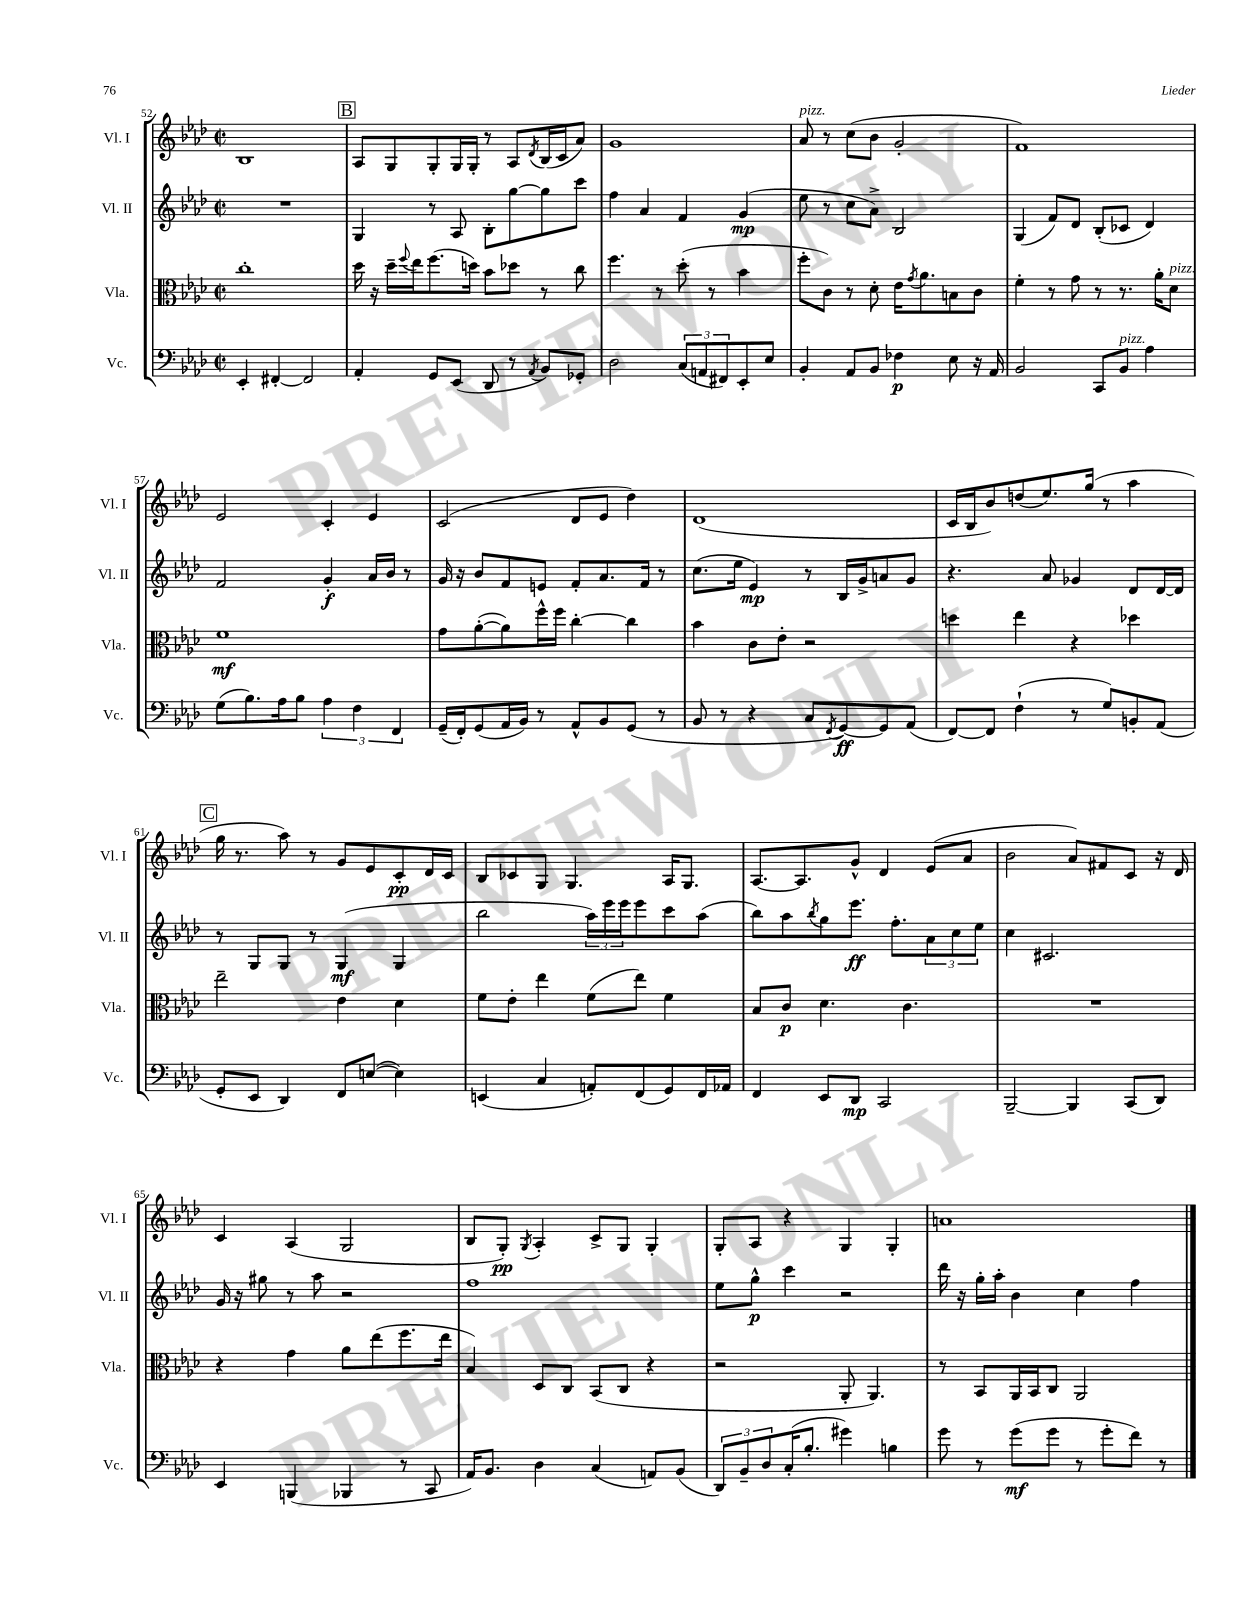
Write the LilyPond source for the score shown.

<<
\new StaffGroup <<
\new Staff = "s0" \with { instrumentName = "Vl. I" shortInstrumentName = "Vl. I" } {
    \clef treble \key aes \major \defaultTimeSignature \time 2/2
    bes1 |
    \mark \markup { \box "B" } aes8 g8 g8-. g16 g16-. r8 aes8 \acciaccatura { des'8 } bes16( c'16 aes'8) |
    g'1 |
    aes'8^\markup { \italic "pizz." } r8 c''8( bes'8 g'2-. |
    f'1) |
    ees'2 c'4-. ees'4 |
    c'2( des'8 ees'8 des''4) |
    des'1( |
    c'16 bes16 bes'8) d''8( ees''8.) g''16( r8 aes''4 |
    \mark \markup { \box "C" } g''16 r8. aes''8) r8 g'8 ees'8 c'8-.\pp des'16 c'16 |
    bes8 ces'8 g8 g4. aes16 g8. |
    aes8.~ aes8. g'8-^ des'4 ees'8( aes'8 |
    bes'2 aes'8) fis'8 c'8 r16 des'16 |
    c'4 aes4( g2 |
    bes8 g8-.\pp) \acciaccatura { g8 } aes4-. c'8-> g8 g4-. |
    g8-. aes8 r4 g4 g4-. |
    a'1 \bar "|." |
}
\new Staff = "s1" \with { instrumentName = "Vl. II" shortInstrumentName = "Vl. II" } {
    \clef treble \key aes \major \defaultTimeSignature \time 2/2
    R1 |
    \mark \markup { \box "B" } g4 r8 aes8 bes8-. g''8~ g''8 c'''8 |
    f''4 aes'4 f'4 g'4\mp( |
    ees''8 r8 c''8 aes'8->) bes2 |
    g4( f'8) des'8 bes8-.( ces'8 des'4) |
    f'2 g'4-.\f aes'16 bes'16 r8 |
    g'16 r16 bes'8 f'8 e'8 f'8-. aes'8. f'16 r8 |
    c''8.( ees''16 ees'4\mp) r8 bes16 g'16-> a'8 g'8 |
    r4. aes'8 ges'4 des'8 des'16~ des'16 |
    \mark \markup { \box "C" } r8 g8 g8 r8 g4\mf( g4 |
    bes''2 \tuplet 3/2 { aes''16) ees'''16 ees'''16 } ees'''8 c'''8 aes''8( |
    bes''8) aes''8 \acciaccatura { bes''8 } g''8 ees'''8.\ff f''8.-. \tuplet 3/2 { aes'8 c''8 ees''8 } |
    c''4 cis'2. |
    g'16 r16 gis''8 r8 aes''8 r2 |
    f''1 |
    ees''8 g''8-^\p c'''4 r2 |
    des'''16 r16 g''16-. aes''16-. bes'4 c''4 f''4 \bar "|." |
}
\new Staff = "s2" \with { instrumentName = "Vla." shortInstrumentName = "Vla." } {
    \clef alto \key aes \major \defaultTimeSignature \time 2/2
    c''1-. |
    \mark \markup { \box "B" } des''16 r16 des''16-- \appoggiatura { f''8 } ees''16 f''8.( d''16) bes'8 des''8 r8 c''8 |
    f''4. r8 des''8-.( r8 bes'4 |
    f''8-. c'8) r8 des'8-. ees'16 \acciaccatura { g'8 } aes'8. b8 c'8 |
    f'4-. r8 g'8 r8 r8. aes'16-. des'8^\markup { \italic "pizz." } |
    f'1\mf |
    g'8 aes'8~-.( aes'8) f''16-^ f''16 c''4~-. c''4 |
    bes'4 c'8 ees'8-. r2 |
    d''4 ees''4 r4 des''4 |
    \mark \markup { \box "C" } ees''2-- ees'4 des'4 |
    f'8 ees'8-. ees''4 f'8( ees''8) f'4 |
    bes8 c'8\p des'4. c'4. |
    R1 |
    r4 g'4 aes'8 ees''8( f''8. ees''16 |
    bes4) des8 c8 bes,8( c8 r4 |
    r2 aes,8-. aes,4.) |
    r8 bes,8 aes,16 bes,16 c8 aes,2 \bar "|." |
}
\new Staff = "s3" \with { instrumentName = "Vc." shortInstrumentName = "Vc." } {
    \clef bass \key aes \major \defaultTimeSignature \time 2/2
    ees,4-. fis,4~-. fis,2 |
    \mark \markup { \box "B" } aes,4-. g,8 ees,8( des,8 r8 \acciaccatura { aes,8 } bes,8) ges,8-. |
    des2 \tuplet 3/2 { c8( a,8 fis,8) } ees,8-. ees8 |
    bes,4-. aes,8 bes,8 fes4\p ees8 r16 aes,16 |
    bes,2 c,8 bes,8^\markup { \italic "pizz." } aes4 |
    g8( bes8.) aes16 bes8 \tuplet 3/2 { aes4 f4 f,4 } |
    g,16--( f,16-.) g,8( aes,16 bes,16) r8 aes,8-^ bes,8 g,8( r8 |
    bes,8 r8 r4 c8 \acciaccatura { f,8 } g,8~\ff) g,8 aes,8( |
    f,8~) f,8 f4-!( r8 g8) b,8-. aes,8( |
    \mark \markup { \box "C" } g,8-. ees,8 des,4) f,8 e8~( e4) |
    e,4( c4 a,8-.) f,8( g,8) f,16 aes,16 |
    f,4 ees,8 des,8\mp c,2 |
    bes,,2~-- bes,,4 c,8( des,8) |
    ees,4 b,,4( bes,,4 r8 c,8 |
    aes,16) bes,8. des4 c4( a,8) bes,8( |
    \tuplet 3/2 { des,8) bes,8-- des8 } c16-.( bes8.-. gis'4) b4 |
    g'8 r8 g'8\mf( g'8 r8 g'8-. f'8) r8 \bar "|." |
}
>>
>>
\layout { \context { \Score currentBarNumber = #52 } }
